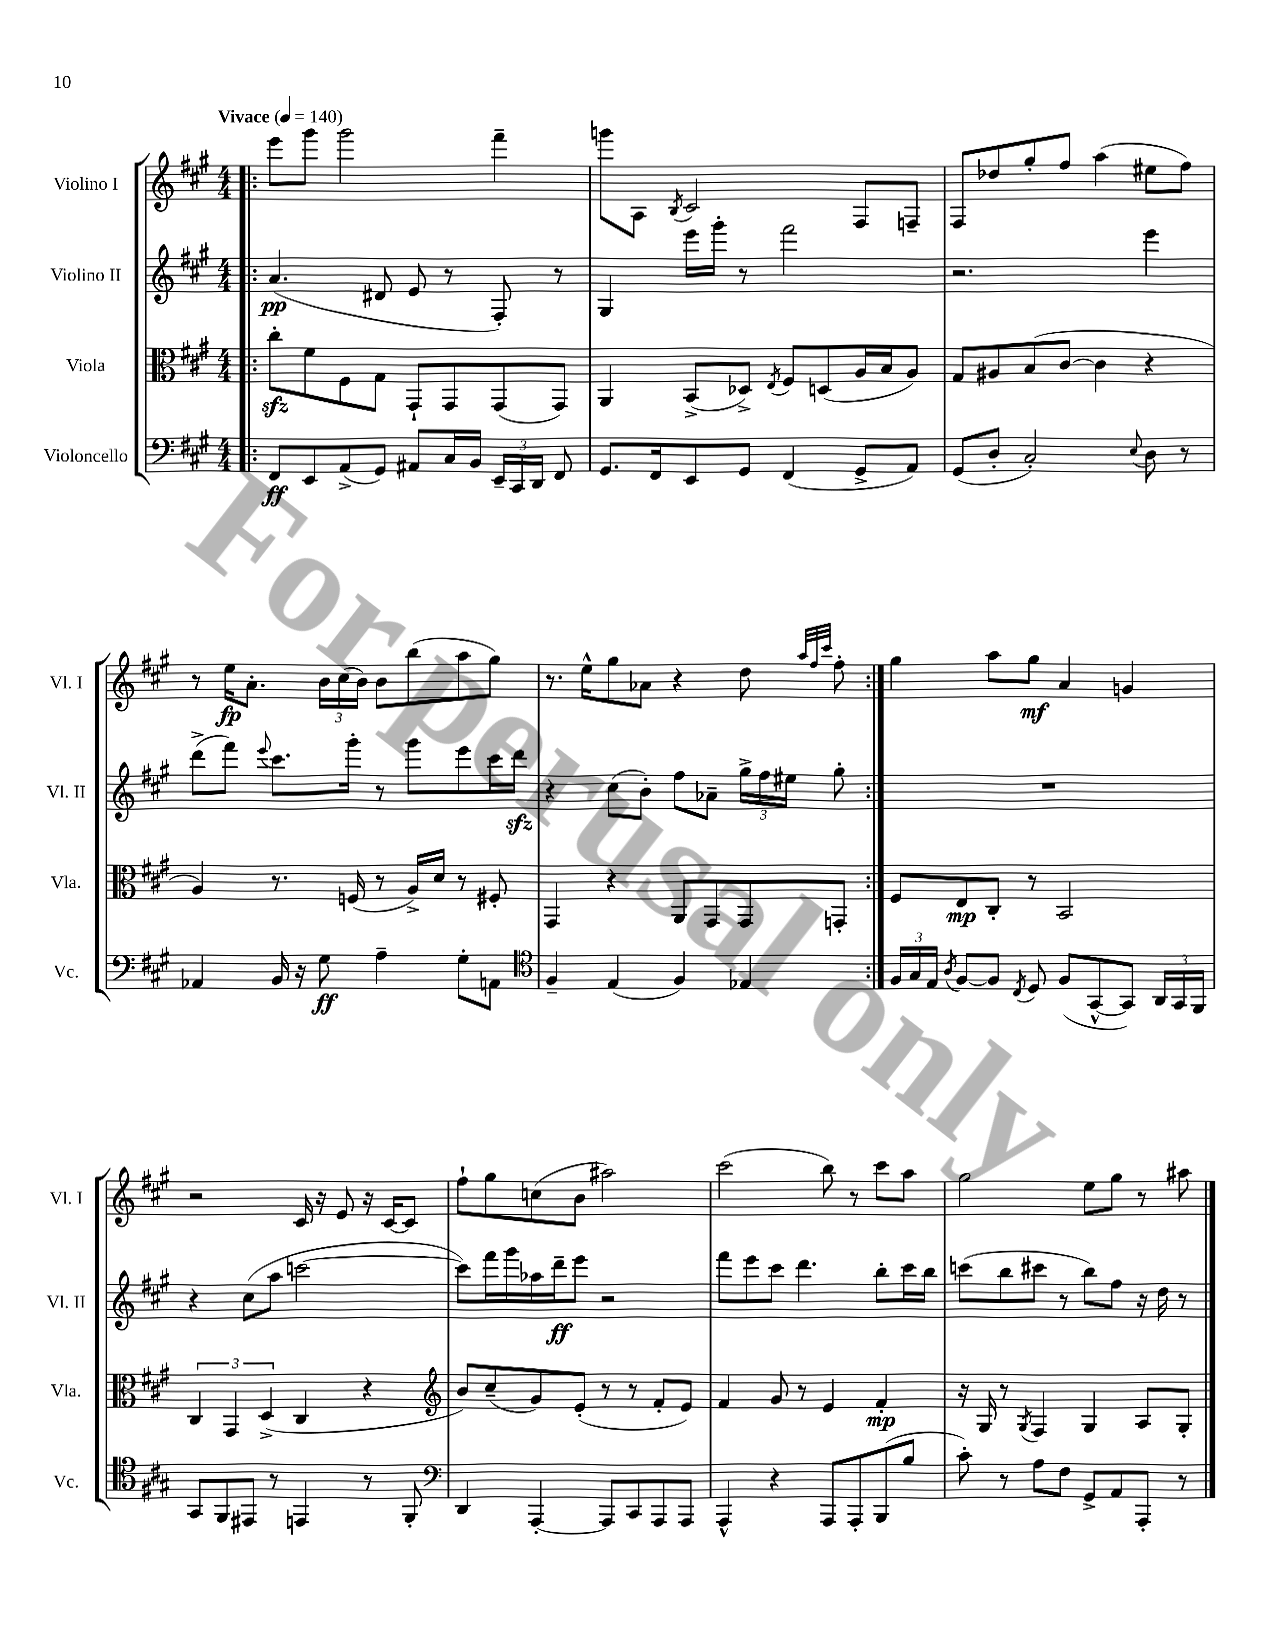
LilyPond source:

<<
\new StaffGroup <<
\new Staff = "s0" \with { instrumentName = "Violino I" shortInstrumentName = "Vl. I" } {
    \clef treble \key a \major \numericTimeSignature \time 4/4 \tempo "Vivace" 4 = 140
    \autoBeamOff \repeat volta 2 { \bar ".|:" e'''8[ gis'''8] gis'''2 fis'''4-- |
    g'''8[ a8] \acciaccatura { b8 } cis'2 fis8[ f8]-- |
    fis8[ des''8 gis''8-. fis''8] a''4( eis''8[ fis''8]) |
    r8 e''16[\fp a'8.]-. \tuplet 3/2 { b'16[ cis''16( b'16]) } b'8[ b''8( a''8 gis''8]) |
    r8. e''16[-^ gis''8 aes'8] r4 d''8 \grace { a''32[ fis''32 cis'''32] } fis''8-. | }
    gis''4 a''8[ gis''8]\mf a'4 g'4 |
    r2 cis'16 r16 e'8 r16 cis'16[~ cis'8] |
    fis''8[-! gis''8 c''8( b'8] ais''2) |
    cis'''2( b''8) r8 cis'''8[ a''8] |
    gis''2 e''8[ gis''8] r8 ais''8 \bar "|." |
}
\new Staff = "s1" \with { instrumentName = "Violino II" shortInstrumentName = "Vl. II" } {
    \clef treble \key a \major \numericTimeSignature \time 4/4
    \autoBeamOff \repeat volta 2 { \bar ".|:" a'4.\pp( dis'8 e'8 r8 fis8-.) r8 |
    gis4 e'''16[ gis'''16]-. r8 fis'''2 |
    r2. e'''4 |
    d'''8[->( fis'''8]) \appoggiatura { e'''8 } cis'''8.[ gis'''16]-. r8 gis'''8[ e'''8 cis'''16 d'''16]\sfz |
    r4 cis''8[( b'8]-.) fis''8[ aes'8]-- \tuplet 3/2 { gis''16[-> fis''16 eis''16] } gis''8-. | }
    R1 |
    r4 cis''8[( a''8] c'''2~ |
    c'''8[) fis'''16 gis'''16 aes''16 d'''16--\ff e'''8] r2 |
    fis'''8[ e'''8 cis'''8] d'''4. b''8[-. cis'''16 b''16] |
    c'''8[( b''8 cis'''8] r8 b''8[) fis''8] r16 d''16 r8 \bar "|." |
}
\new Staff = "s2" \with { instrumentName = "Viola" shortInstrumentName = "Vla." } {
    \clef alto \key a \major \numericTimeSignature \time 4/4
    \autoBeamOff \repeat volta 2 { \bar ".|:" cis''8[-.\sfz fis'8 fis8 gis8] gis,8[-! gis,8 gis,8( gis,8]) |
    a,4 b,8[->( des8]->) \acciaccatura { e8 } fis8[ d8( a16 b16 a8]) |
    gis8[ ais8 b8( cis'8]~ cis'4 r4 |
    a4) r8. f16( r8 a16[->) d'16] r8 fis8-. |
    gis,4 r4 a,8[ gis,8 gis,8 g,8]-. | }
    fis8[ e8\mp cis8]-. r8 b,2 |
    \tuplet 3/2 { cis4 gis,4 d4->( } cis4 r4 |
    \clef treble b'8[) cis''8--( gis'8) e'8]-.( r8 r8 fis'8[-. e'8]) |
    fis'4 gis'8 r8 e'4 fis'4-.\mp |
    r16 gis16 r8 \acciaccatura { gis8 } fis4 gis4 a8[ gis8]-. \bar "|." |
}
\new Staff = "s3" \with { instrumentName = "Violoncello" shortInstrumentName = "Vc." } {
    \clef bass \key a \major \numericTimeSignature \time 4/4
    \autoBeamOff \repeat volta 2 { \bar ".|:" fis,8[\ff e,8 a,8->( gis,8]) ais,8[ cis16 b,16] \tuplet 3/2 { e,16[-- cis,16 d,16] } fis,8 |
    gis,8.[ fis,16 e,8 gis,8] fis,4( gis,8[-> a,8]) |
    gis,8[( d8]-. cis2-.) \appoggiatura { e8 } d8 r8 |
    aes,4 b,16 r16 gis8\ff a4-- gis8[-. a,8] |
    \clef tenor fis4-- e4( fis4) ees4 | }
    \tuplet 3/2 { fis16[ gis16 e16] } \acciaccatura { a8 } fis8[~ fis8] \acciaccatura { cis8 } d8 fis8[( gis,8~-^ gis,8]) \tuplet 3/2 { a,16[ gis,16 fis,16] } |
    gis,8[ fis,8 eis,8] r8 e,4 r8 fis,8-. |
    \clef bass d,4 a,,4~-. a,,8[ cis,8 a,,8 a,,8] |
    a,,4-^ r4 a,,8[ a,,8-. b,,8( b8] |
    cis'8-.) r8 a8[ fis8] gis,8[-> a,8 a,,8]-. r8 \bar "|." |
}
>>
>>
\layout { \context { \Score \remove "Bar_number_engraver" } }
